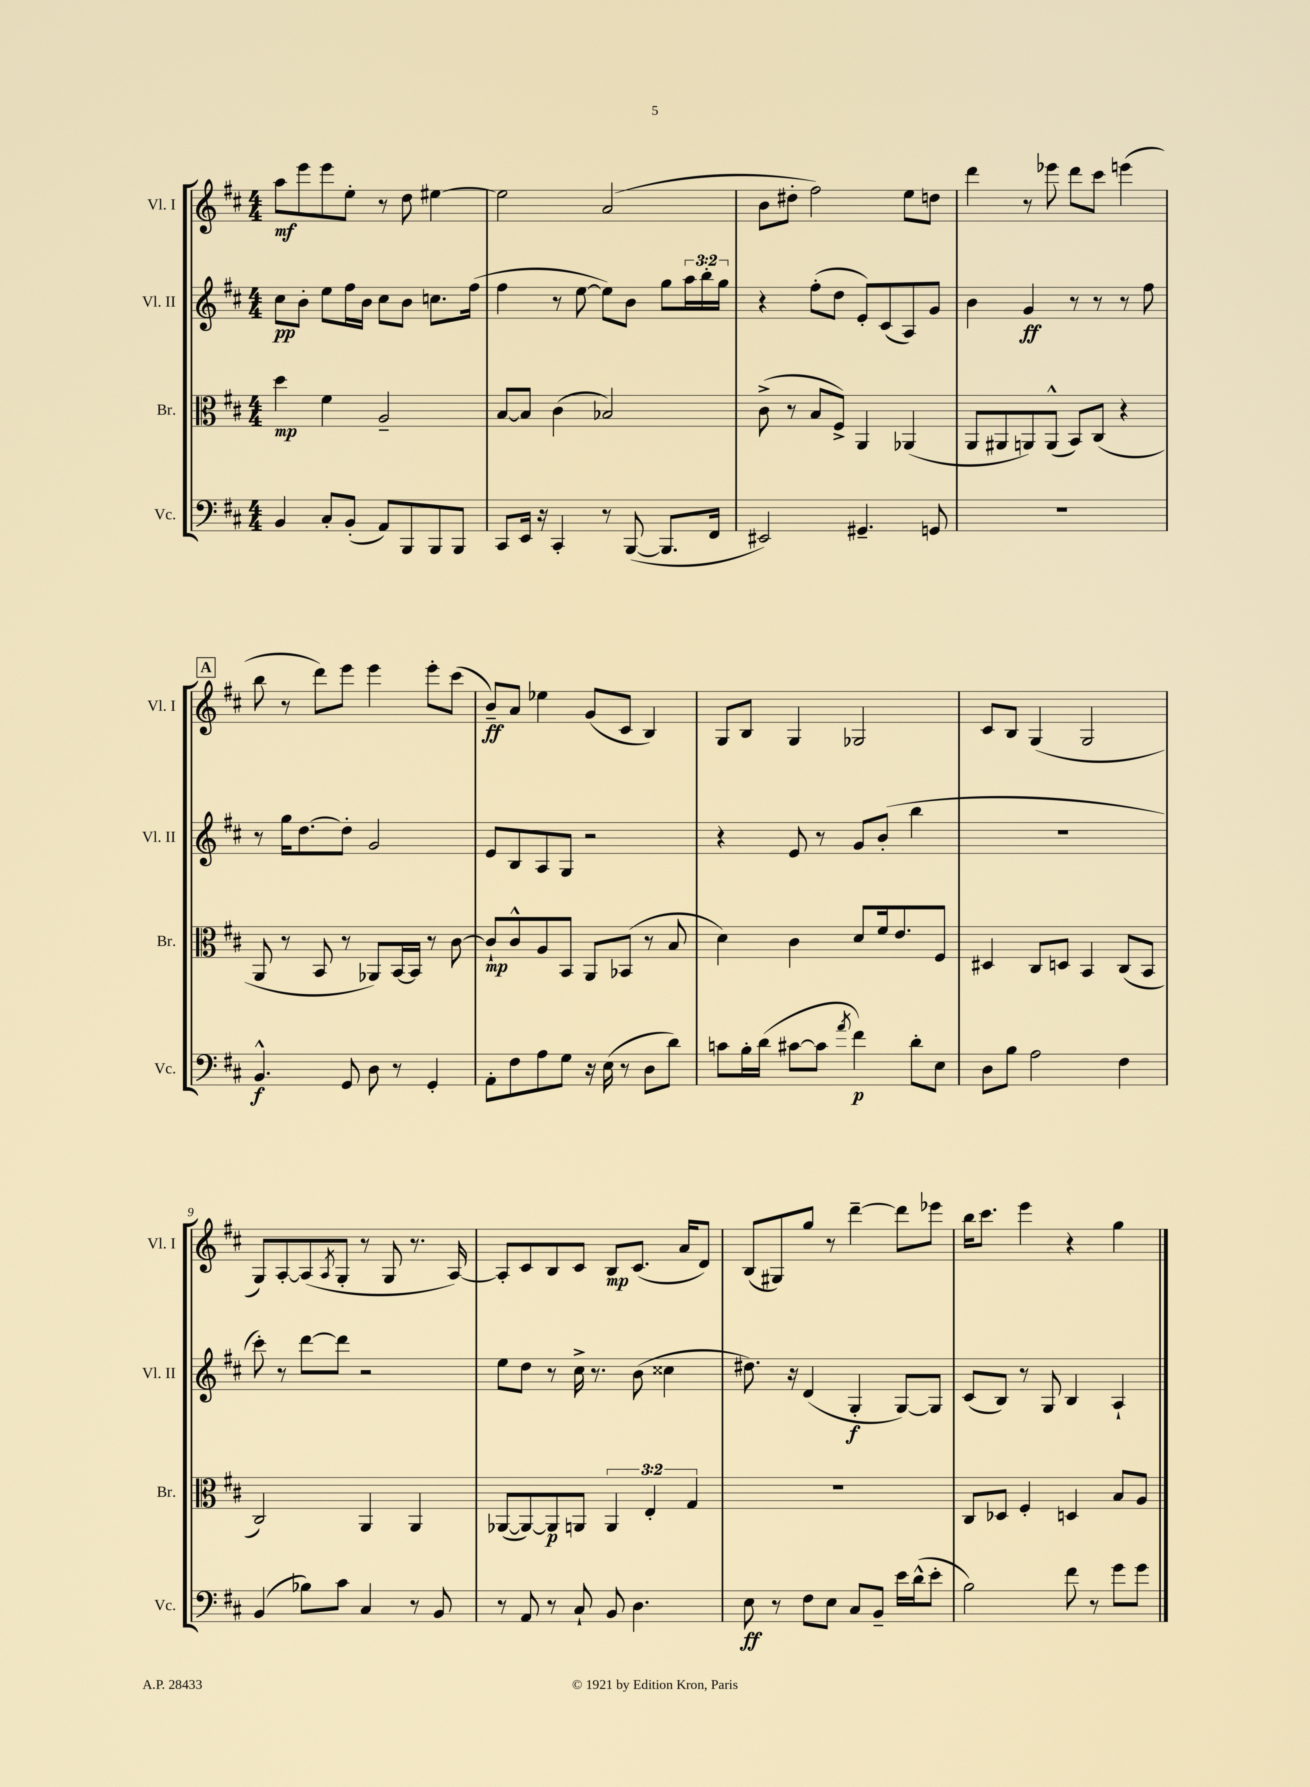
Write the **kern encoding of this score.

**kern	**kern	**kern	**kern
*staff4	*staff3	*staff2	*staff1
*clefF4	*clefC3	*clefG2	*clefG2
*k[f#c#]	*k[f#c#]	*k[f#c#]	*k[f#c#]
*M4/4	*M4/4	*M4/4	*M4/4
4BB	4dd	8cc#	8aa
.	.	8b'	8eee
8C#'	4f#	8ee	8eee
(8BB'	.	16ff#	8ee'
.	.	16b	.
8AA)	2A~	8cc#	8r
8BBB	.	8b	8dd
8BBB	.	8.cc	[4ee#
8BBB	.	.	.
.	.	(16ff#	.
=	=	=	=
8CC#	[8B	4ff#	2ee#]
16EE	8B]	.	.
16r	.	.	.
4CC#'	(4c#	8r	.
.	.	[8ee	.
8r	2B-)	8ee])	(2a
([8BBB	.	8b	.
8.BBB]	.	8gg	.
.	.	24aa	.
.	.	24bb'	.
16FF#	.	.	.
.	.	24gg	.
=	=	=	=
2EE#)	(8c#^	4r	8b
.	8r	.	8dd#'
.	8B	(8ff#'	2ff#)
.	8F#^)	8dd	.
4.GG#~	4AA	8e')	.
.	.	(8c#	.
.	(4AA-	8A)	8ee
8GG	.	8g	8dd
=	=	=	=
1r	8AA	4b	4ddd
.	8AA#	.	.
.	8AA)	4g	8r
.	(8AA^^	.	8eee-
.	8BB)	8r	8ddd
.	(8C#	8r	8ccc#
.	4r	8r	(4eee
.	.	8ff#	.
=	=	=	=
4.BB^^	8AA	8r	8bb
.	8r	16gg	8r
.	.	[8.dd	.
.	8BB	.	8ddd)
8GG	8r	8dd']	8eee
8D	8AA-)	2g	4eee
8r	[16BB	.	.
.	16BB]	.	.
4GG'	8r	.	8eee'
.	[8c#	.	(8ccc#
=	=	=	=
8AA'	8c#`]	8e	8b~)
8F#	8c#^^	8B	8a
8A	8A	8A	4ee-
8G	8BB	8G	.
16r	8AA	2r	(8g
(16E	.	.	.
8r	(8BB-	.	8c#
8D	8r	.	4B)
8d)	8B	.	.
=	=	=	=
8c	4d)	4r	8G
16B'	.	.	8B
(16d	.	.	.
[8c#	4c#	8e	4G
8c#]	.	8r	.
8qa	.	.	.
4f#)	8d	8g	2G-
.	16f#	(8b'	.
.	8.e	.	.
8d'	.	4bb	.
8E	8F#	.	.
=	=	=	=
8D	4D#	1r	8c#
8B	.	.	8B
2A	8C#	.	(4G
.	8D	.	.
.	4BB	.	2G
4F#	(8C#	.	.
.	8BB	.	.
=	=	=	=
(4BB	2C#)	8ccc#')	8G)
.	.	8r	[8A'
8B-)	.	[8ddd	(8A]
.	.	.	8qA
8c#	.	8ddd]	8G'
4C#	4AA	2r	8r
.	.	.	8G
8r	4AA	.	8.r
8BB	.	.	.
.	.	.	[16A)
=	=	=	=
8r	([8AA-	8ee	8A']
8AA	8AA-_)	8dd	8c#
8r	8AA-]	8r	8B
8C#`	8AA	16cc#^	8c#
.	.	8.r	.
8BB	6AA	.	8B
4.D	.	(8b	(8.c#
.	6E'	.	.
.	.	4cc##	.
.	.	.	16a
.	6G	.	.
.	.	.	8d)
=	=	=	=
8E	1r	8.dd#)	(8B
8r	.	.	8G#)
.	.	16r	.
8F#	.	(4d	8gg
8E	.	.	8r
8C#	.	4G'	[4ddd~
8BB~	.	.	.
16e	.	[8G)	8ddd]
(16d^^	.	.	.
8e'	.	8G]	8eee-
=	=	=	=
2B)	8C#	(8c#	16bb
.	.	.	8.ccc#
.	8D-	8B)	.
.	4F#'	8r	4eee
.	.	8G	.
8f#	4D	4B	4r
8r	.	.	.
8g	8B	4A`	4gg
8g	8A	.	.
==	==	==	==
*-	*-	*-	*-
